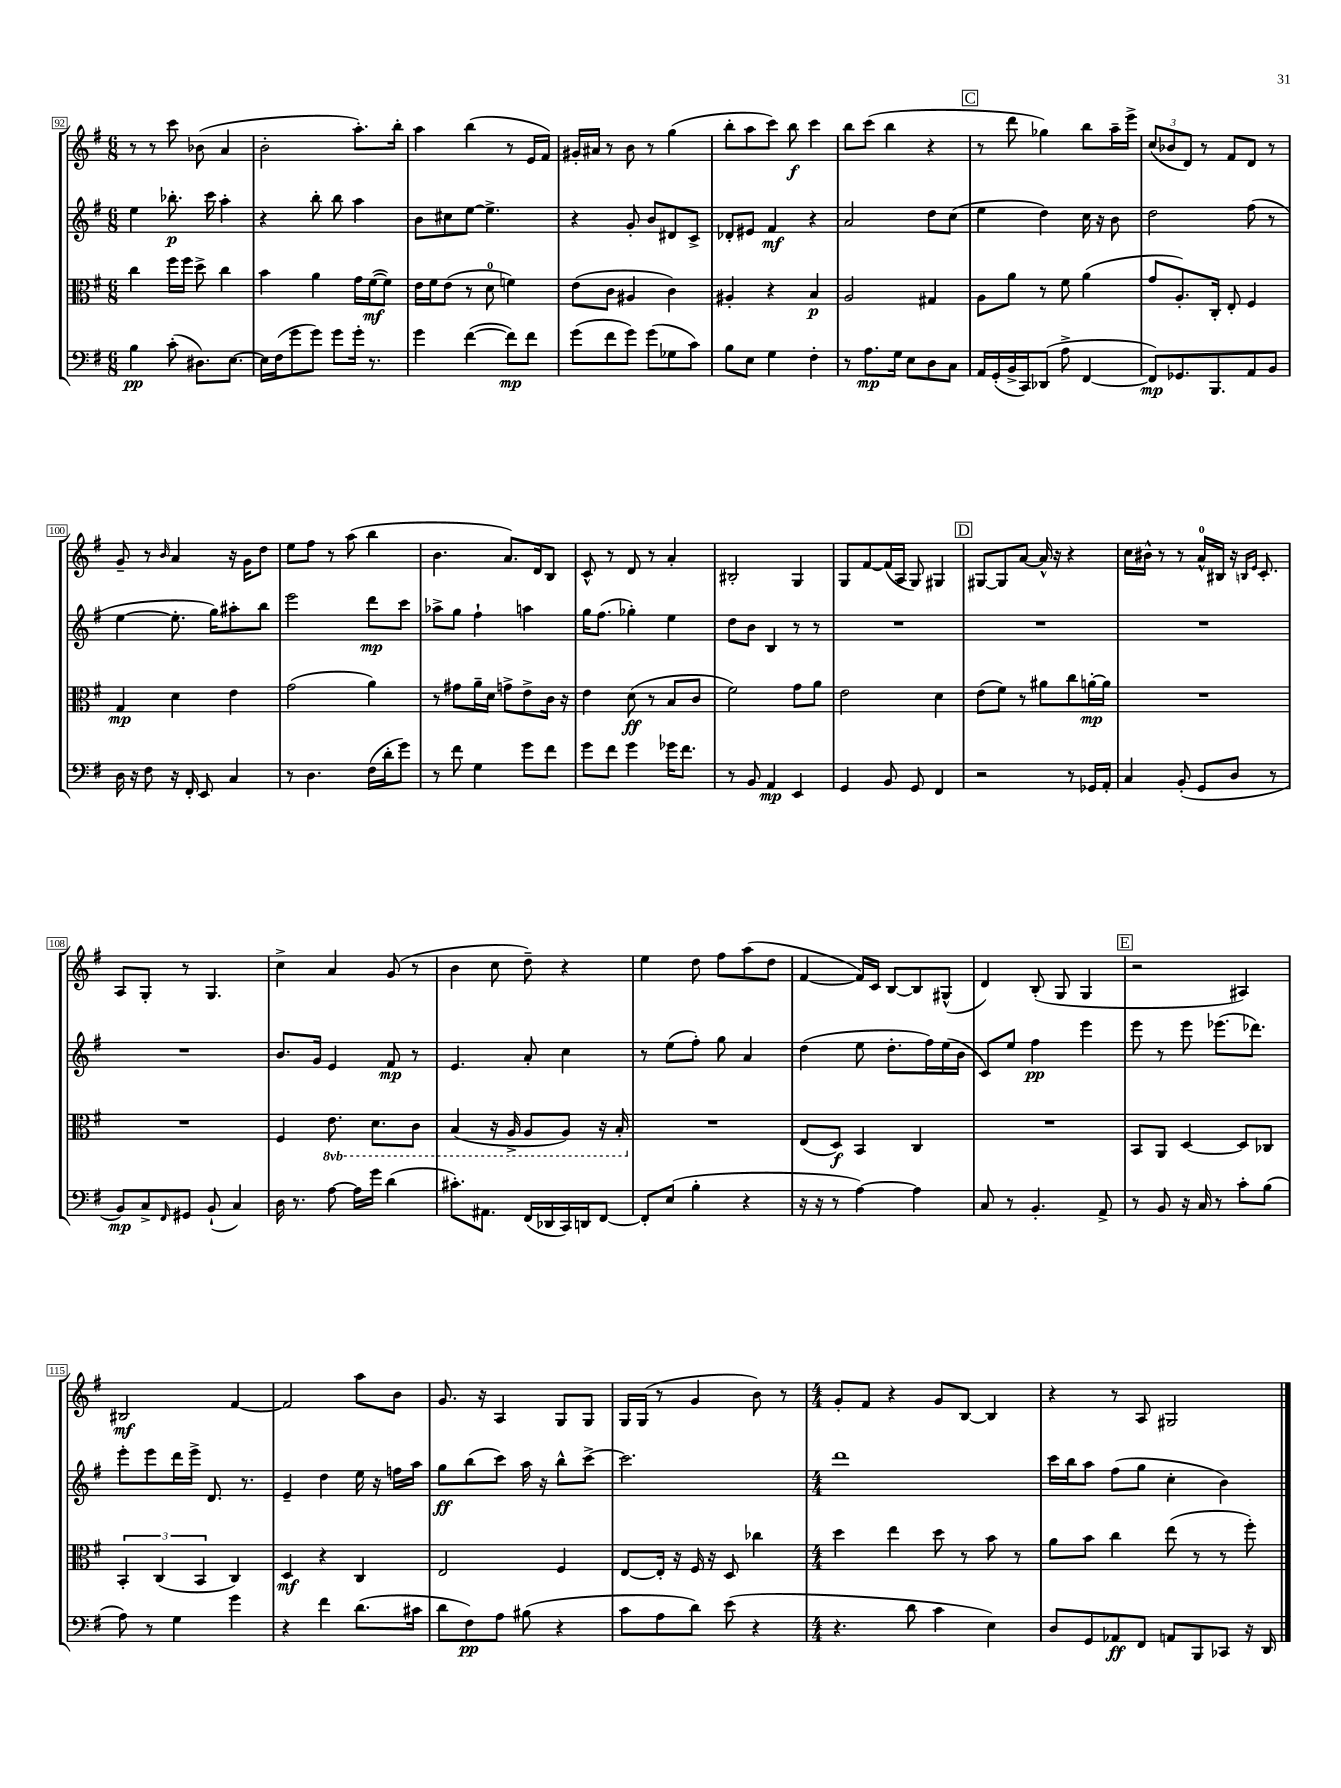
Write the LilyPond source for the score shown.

<<
\new StaffGroup <<
\new Staff = "s0" {
    \clef treble \key g \major \numericTimeSignature \time 6/8
    r8 r8 c'''8 bes'8( a'4 |
    b'2-. a''8.-.) b''16-. |
    a''4 b''4( r8 e'16 fis'16) |
    gis'16-. ais'16 r8 b'8 r8 g''4( |
    b''8-. a''8 c'''8) b''8\f c'''4 |
    b''8 c'''8( b''4 r4 |
    \mark \markup { \box "C" } r8 d'''8 ges''4) b''8 a''16-- e'''16-> |
    \tuplet 3/2 { c''8( bes'8 d'8) } r8 fis'8 d'8 r8 |
    g'8-- r8 \grace { b'16 } a'4 r16 g'16 d''8 |
    e''8 fis''8 r8 a''8( b''4 |
    b'4. a'8.) d'16 b8 |
    c'8-^ r8 d'8 r8 a'4-. |
    bis2-. g4 |
    g8 fis'8~ fis'16( a16 g8) gis4 |
    \mark \markup { \box "D" } gis8~ gis8 a'8~ a'16-^ r16 r4 |
    c''16 bis'16-^ r8 r8 a'16-0-^ bis16 r16 \grace { b16 e'16 } c'8.-. |
    a8 g8-. r8 g4. |
    c''4-> a'4 g'8( r8 |
    b'4 c''8 d''8--) r4 |
    e''4 d''8 fis''8 a''8( d''8 |
    fis'4~ fis'16) c'16 b8~ b8 gis8-^( |
    d'4) b8-.( g8 g4 |
    \mark \markup { \box "E" } r2 ais4) |
    bis2\mf fis'4~ |
    fis'2 a''8 b'8 |
    g'8. r16 a4 g8 g8 |
    g16 g16( r8 g'4 b'8) r8 |
    \numericTimeSignature \time 4/4 g'8-. fis'8 r4 g'8 b8~ b4 |
    r4 r8 a8 gis2 \bar "|." |
}
\new Staff = "s1" {
    \clef treble \key g \major \numericTimeSignature \time 6/8
    e''4 bes''8.-.\p c'''16 a''4-. |
    r4 b''8-. b''8 a''4 |
    b'8 cis''8 e''8~ e''4.-> |
    r4 g'8-. b'8 dis'8 c'8-> |
    des'8-. eis'8 fis'4\mf r4 |
    a'2 d''8 c''8( |
    \mark \markup { \box "C" } e''4 d''4) c''16 r16 b'8 |
    d''2 fis''8( r8 |
    e''4~ e''8.-. g''16) ais''8-. b''8 |
    e'''2 d'''8\mp c'''8 |
    aes''8-> g''8 fis''4-! a''4 |
    g''16 fis''8.( ges''4-.) e''4 |
    d''8 b'8 b4 r8 r8 |
    R2. |
    \mark \markup { \box "D" } R2. |
    R2. |
    R2. |
    b'8. g'16 e'4 fis'8\mp r8 |
    e'4. a'8-. c''4 |
    r8 e''8( fis''8-.) g''8 a'4 |
    d''4( e''8 d''8.-. fis''16) e''16( b'16 |
    c'8) e''8 fis''4\pp e'''4 |
    \mark \markup { \box "E" } e'''8 r8 e'''8 ees'''8.( des'''8.) |
    e'''8-. e'''8 d'''16 e'''16-> d'8. r8. |
    e'4-- d''4 e''16 r16 f''16 a''16 |
    g''8\ff b''8( c'''8) a''16 r16 b''8-^ c'''8~-> |
    c'''2. |
    \numericTimeSignature \time 4/4 d'''1 |
    c'''16 b''16 a''8 fis''8( g''8 c''4-. b'4) \bar "|." |
}
\new Staff = "s2" {
    \clef alto \key g \major \numericTimeSignature \time 6/8 \set Staff.ottavationMarkups = #ottavation-simple-ordinals
    c''4 fis''16 fis''16 d''8-> c''4 |
    b'4 a'4 g'16 fis'16~\mf( fis'8) |
    e'16 fis'16 e'8( r8 d'8-0 f'4) |
    e'8( c'8 ais4 c'4) |
    ais4-. r4 b4\p |
    a2 gis4 |
    \mark \markup { \box "C" } a8 a'8 r8 fis'8 a'4( |
    g'8 a8.-.) c16-. e8-. fis4 |
    g4\mp d'4 e'4 |
    g'2( a'4) |
    r8 gis'8 a'16-- d'16 g'8-> e'8-> c'16 r16 |
    e'4 d'8\ff( r8 b8 c'8 |
    fis'2) g'8 a'8 |
    e'2 d'4 |
    \mark \markup { \box "D" } e'8( fis'8) r8 ais'8 c''8 a'16~-.\mp a'16 |
    R2. |
    R2. |
    fis4 \ottava #-1 e8. d8. c8 |
    b,4( r16 a,16-> a,8 a,8) r16 b,16-. \ottava #0 |
    R2. |
    e8( d8\f) b,4 c4 |
    R2. |
    \mark \markup { \box "E" } b,8 a,8 d4~ d8 ces8 |
    \tuplet 3/2 { b,4-. c4( b,4 } c4) |
    d4\mf r4 c4 |
    e2 fis4 |
    e8~ e16-. r16 fis16 r16 d8 ces''4 |
    \numericTimeSignature \time 4/4 d''4 e''4 d''8 r8 b'8 r8 |
    a'8 b'8 c''4 e''8( r8 r8 fis''8-.) \bar "|." |
}
\new Staff = "s3" {
    \clef bass \key g \major \numericTimeSignature \time 6/8
    b4\pp c'8-.( dis8.) e8.~ |
    e16 fis16( g'8 g'8) g'8 g'16-. r8. |
    g'4 fis'4~( fis'8\mp) fis'8 |
    g'8( fis'8 g'8) g'8( ges8 c'8) |
    b8 e8 g4 fis4-. |
    r8 a8.\mp g16 e8 d8 c8 |
    \mark \markup { \box "C" } a,16 g,16-.( b,16-> c,16) des,8( a8-> fis,4~ |
    fis,8\mp) ges,8. b,,8. a,8 b,8 |
    d16 r16 fis8 r16 fis,16-. e,8 c4 |
    r8 d4. fis16( d'16-. g'8) |
    r8 fis'8 g4 g'8 fis'8 |
    g'8 fis'8 g'4 ges'16 fis'8. |
    r8 b,8 a,4\mp e,4 |
    g,4 b,8 g,8 fis,4 |
    \mark \markup { \box "D" } r2 r8 ges,16 a,16-. |
    c4 b,8-.( g,8 d8 r8 |
    b,8\mp) c8-> \grace { fis,16 } gis,8 b,8-!( c4) |
    d16 r8. a8~ a16 g'16 d'4( |
    cis'8.-.) ais,8. fis,16( des,16 c,16) d,16 fis,8~ |
    fis,8-. e8( b4-. r4 |
    r16 r16 r8 a4~) a4 |
    c8 r8 b,4.-. a,8-> |
    \mark \markup { \box "E" } r8 b,8 r16 c16 r8 c'8-. b8( |
    a8) r8 g4 g'4 |
    r4 fis'4 d'8.( cis'16 |
    d'8 fis8\pp) a8 bis8( r4 |
    c'8 a8 d'8) e'8( r4 |
    \numericTimeSignature \time 4/4 r4. d'8 c'4 e4) |
    d8 g,8 aes,8\ff fis,8 a,8 b,,8 ces,8 r16 d,16 \bar "|." |
}
>>
>>
\layout { \context { \Score currentBarNumber = #92 \override BarNumber.stencil = #(make-stencil-boxer 0.1 0.3 ly:text-interface::print) } }
